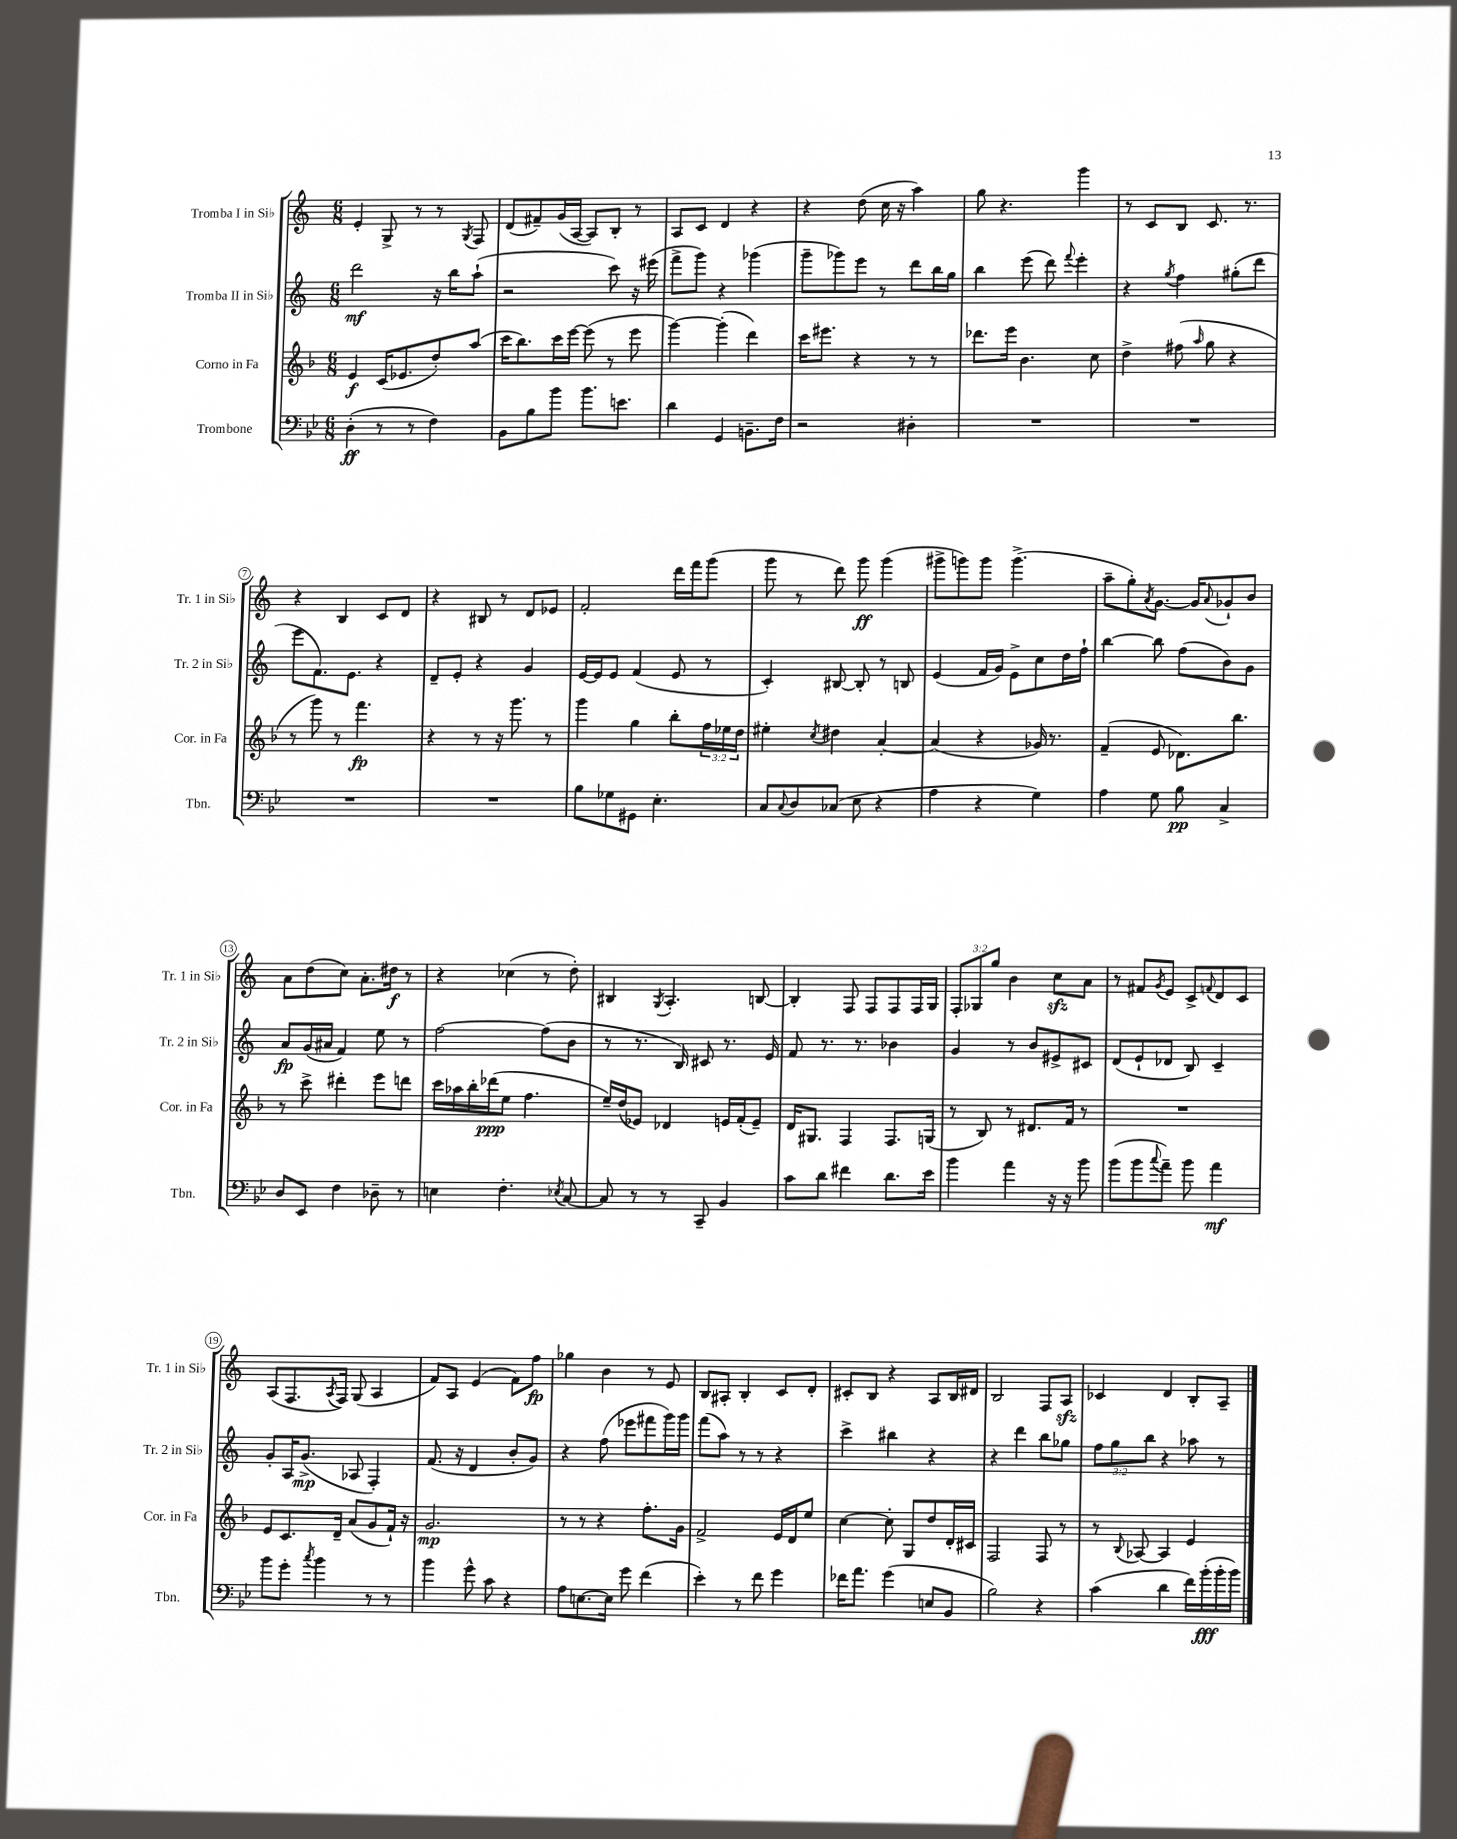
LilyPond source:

<<
\new StaffGroup <<
\new Staff = "s0" \with { instrumentName = "Tromba I in Sib" shortInstrumentName = "Tr. 1 in Sib" } {
    \clef treble \key c \major \numericTimeSignature \time 6/8 \override Staff.TupletNumber.text = #tuplet-number::calc-fraction-text
    e'4-. g8-> r8 r8 \acciaccatura { g8 } f8 |
    d'8( fis'8--) g'16( a16~ a8) b8-. r8 |
    a8 c'8 d'4 r4 |
    r4 d''8( c''16 r16 a''4) |
    g''8 r4. g'''4 |
    r8 c'8 b8 c'8. r8. |
    r4 b4 c'8 d'8 |
    r4 bis8 r8 d'8 ees'8 |
    f'2-. d'''16 f'''16 g'''8( |
    g'''8 r8 d'''8) g'''8\ff g'''4( |
    gis'''8-> g'''8) g'''8 g'''4.->( |
    a''8-- g''8-.) \acciaccatura { a'8 } g'8.~ g'16 \appoggiatura { a'8 } ges'8-! b'8 |
    a'8 d''8( c''8) a'8.-. dis''16\f r8 |
    r4 ces''4( r8 d''8-.) |
    bis4 \acciaccatura { g8 } a4.-. b8~ |
    b4-. f8 f8 f8 f16 g16 |
    \tuplet 3/2 { f8-. ges8 g''8 } b'4 c''8\sfz a'8 |
    r8 fis'8 \acciaccatura { g'8 } e'8 c'8-> \appoggiatura { f'8 } d'8 c'8 |
    a8( f8. \acciaccatura { a8 } f16) g8( a4 |
    f'8) a8 e'4( f'8) f''8\fp |
    ges''4 b'4 r8 e'8 |
    b8 ais8-. b4-. c'8 d'8-. |
    cis'8-. b8 r4 a8 b16 dis'16 |
    b2 f8 a8\sfz |
    ces'4 d'4 b8-. a8-- \bar "|." |
}
\new Staff = "s1" \with { instrumentName = "Tromba II in Sib" shortInstrumentName = "Tr. 2 in Sib" } {
    \clef treble \key c \major \numericTimeSignature \time 6/8 \override Staff.TupletNumber.text = #tuplet-number::calc-fraction-text
    d'''2\mf r16 b''16 a''8-!( |
    r2 c'''8) r16 eis'''16( |
    f'''8-> g'''8) r4 ges'''4( |
    g'''8-- ges'''8) e'''8 r8 d'''8 b''16 g''16 |
    b''4 e'''8( d'''8) \appoggiatura { f'''8 } e'''4-. |
    r4 \acciaccatura { g''8 } f''4 gis''8-.( d'''8 |
    e'''8 f'8.) e'8. r4 |
    d'8-- e'8-. r4 g'4 |
    e'16~ e'16 e'8 f'4( e'8 r8 |
    c'4-.) bis8~ bis8-. r8 b8 |
    e'4( f'16 g'16) e'8-> c''8 d''16 f''16-! |
    b''4~ b''8 f''8( b'8) g'8 |
    a'8\fp g'16( ais'16 f'4) e''8 r8 |
    f''2~ f''8( b'8 |
    r8 r8. b16) cis'8 r8. e'16 |
    f'8 r8. r8. bes'4 |
    g'4 r8 b'8 eis'8-> cis'8 |
    d'8( e'8-! des'8 b8) c'4-- |
    g'8-. a16 g'8.->\mp( aes8 f4-.) |
    f'8.( r16 d'4 b'8-. g'8) |
    r4 f''8( ees'''8 fis'''8 g'''16) g'''16 |
    f'''8( a''8) r8 r8 r4 |
    c'''4-> bis''4 r4 |
    r4 d'''4 b''8 ges''8 |
    \tuplet 3/2 { f''8 g''8 b''8 } r4 aes''8 r8 \bar "|." |
}
\new Staff = "s2" \with { instrumentName = "Corno in Fa" shortInstrumentName = "Cor. in Fa" } {
    \clef treble \key f \major \numericTimeSignature \time 6/8 \override Staff.TupletNumber.text = #tuplet-number::calc-fraction-text
    e'4\f c'16( ees'8. d''8-.) a''8( |
    c'''16 bes''8.) c'''16 e'''16~ e'''8( r8 e'''8 |
    g'''4~) g'''4-.( d'''4) |
    c'''16 eis'''8. r4 r8 r8 |
    des'''8. e'''16 bes'4. c''8 |
    d''4-> fis''8( \grace { a''16 } g''8 r4 |
    r8 g'''8) r8 f'''4.\fp |
    r4 r8 r16 g'''8. r8 |
    g'''4 g''4 bes''8-. \tuplet 3/2 { f''16 ees''16 d''16 } |
    eis''4-. \acciaccatura { c''8 } dis''4 a'4~-. |
    a'4( r4 ges'16) r8. |
    f'4--( e'8 des'8.) bes''8. |
    r8 c'''8-> dis'''4-. e'''8 d'''8 |
    c'''16 aes''16 bes''16-. des'''16\ppp( e''8 f''4. |
    e''16--) d''16( ees'8) des'4 e'16 f'16-.( e'8--) |
    d'16 gis8. f4 f8. g16( |
    r8 bes8) r8 dis'8. f'16 r8 |
    R2. |
    e'8 c'8. d'16-- a'8( g'8 f'16-!) r16 |
    g'2.\mp |
    r8 r8 r4 f''8.-. g'16 |
    f'2-> e'16 d'16 e''8 |
    c''4~ c''8-. g8 d''8 d'16-. cis'16 |
    f2 f8 r8 |
    r8 \appoggiatura { bes8 } aes8~ aes4 e'4 \bar "|." |
}
\new Staff = "s3" \with { instrumentName = "Trombone" shortInstrumentName = "Tbn." } {
    \clef bass \key bes \major \numericTimeSignature \time 6/8
    d4-.\ff( r8 r8 f4) |
    bes,8 bes8 bes'8 bes'8. e'8. |
    d'4 g,4 b,8.-- f16 |
    r2 dis4-. |
    R2. |
    R2. |
    R2. |
    R2. |
    bes8 ges8 gis,8 ees4.-. |
    c8 \appoggiatura { c8 } d8 ces8( ees8 r4 |
    a4 r4 g4) |
    a4 g8 bes8\pp c4-> |
    d8 ees,8 f4 des8-- r8 |
    e4 f4.-. \acciaccatura { ees8 } c8~ |
    c8 r8 r8 c,8-- bes,4 |
    c'8 d'8 fis'4 d'8. ees'16 |
    bes'4 a'4 r16 r16 bes'8 |
    bes'8( bes'8 \appoggiatura { c''8 } a'8--) bes'8 a'4\mf |
    bes'8 g'8-. \acciaccatura { c''8 } bes'4 r8 r8 |
    bes'4 g'8-^ c'8 r4 |
    a8 e8.~ e16 g'8 f'4( |
    ees'4-.) r8 f'8 g'4 |
    fes'16 a'8. g'4( e8 bes,8 |
    bes2) r4 |
    c'4( d'4 f'16) bes'16-.\fff( bes'16-. bes'16) \bar "|." |
}
>>
>>
\layout { \context { \Score \override BarNumber.stencil = #(make-stencil-circler 0.1 0.3 ly:text-interface::print) } }
